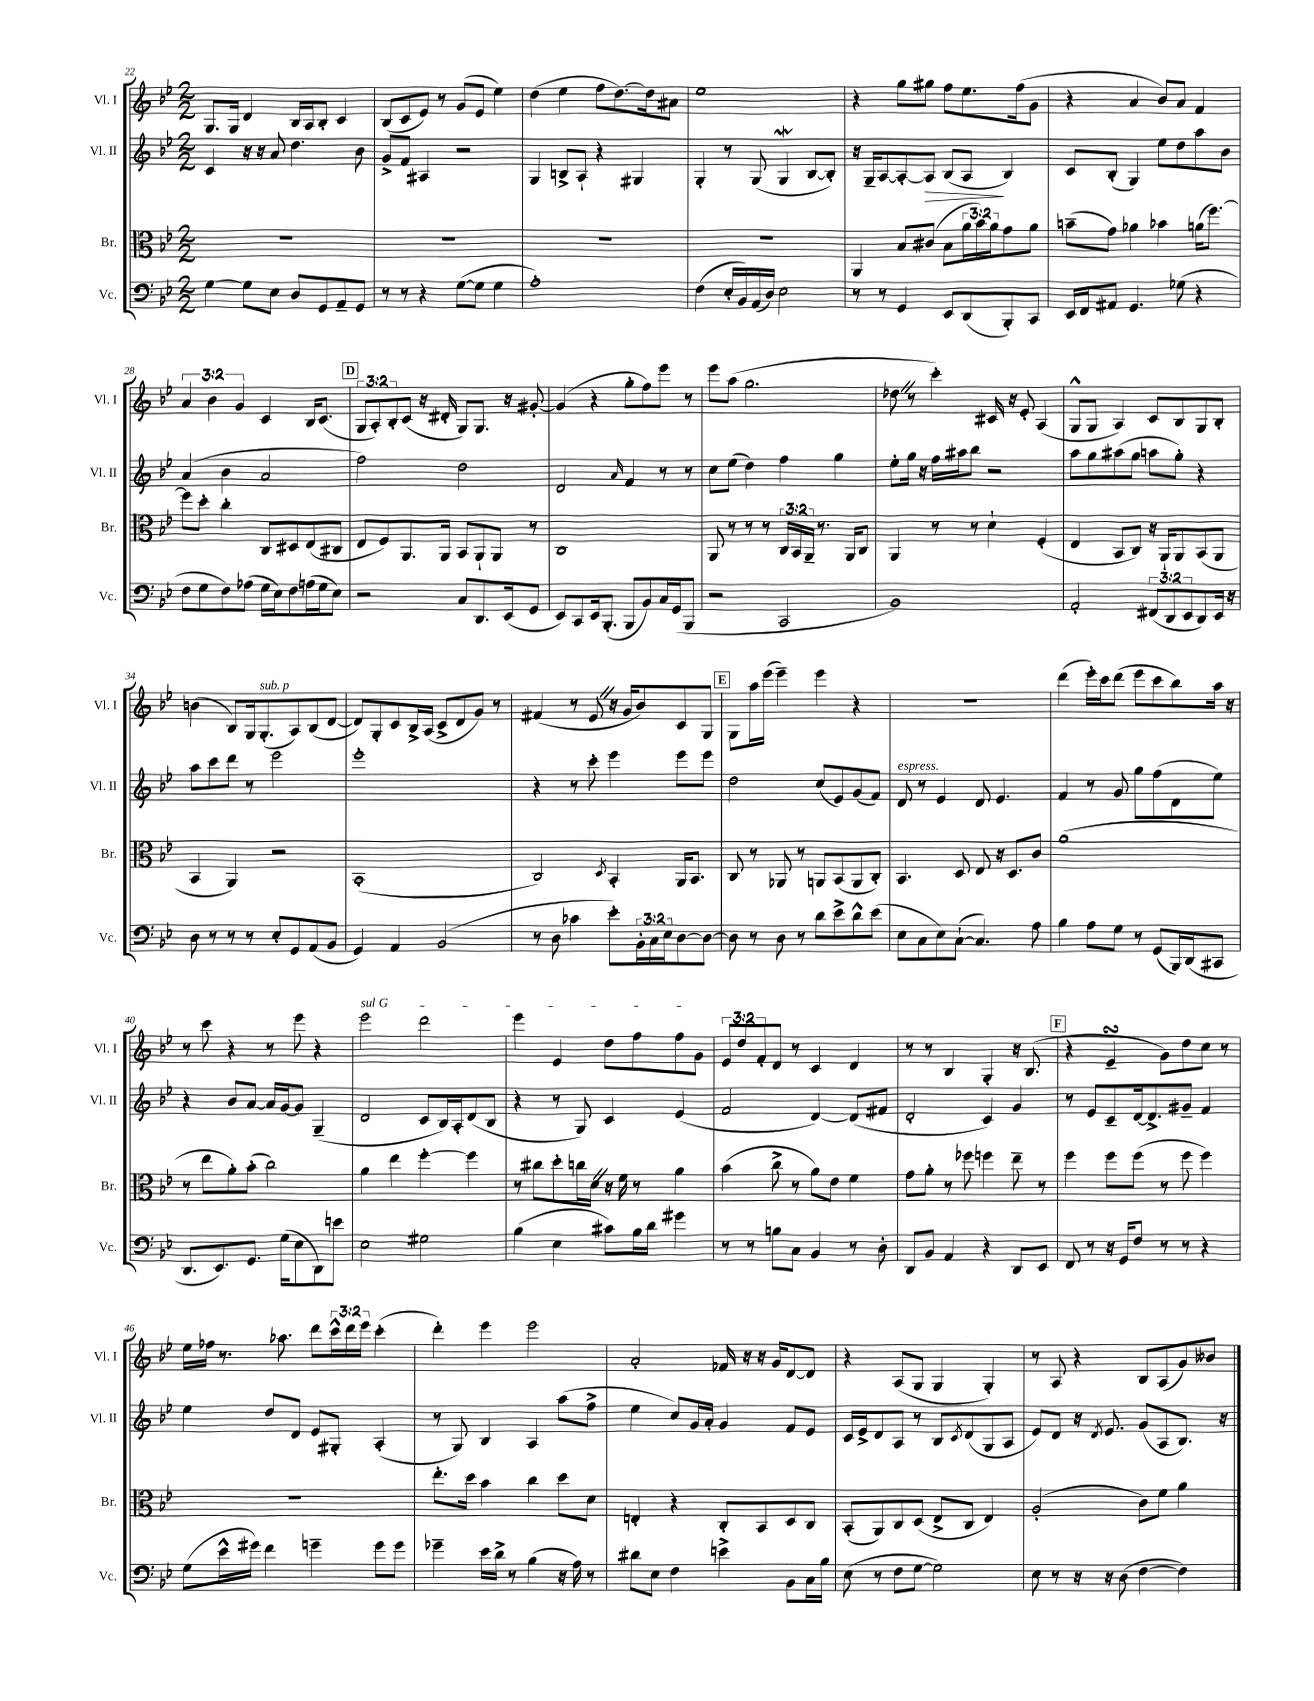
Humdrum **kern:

**kern	**kern	**kern	**kern
*staff4	*staff3	*staff2	*staff1
*clefF4	*clefC3	*clefG2	*clefG2
*k[b-e-]	*k[b-e-]	*k[b-e-]	*k[b-e-]
*M2/2	*M2/2	*M2/2	*M2/2
[4G	1r	4c	8.G
.	.	.	16G
8G]	.	16r	4d
.	.	16r	.
8E-	.	8a	.
8D	.	4.dd	16B-
.	.	.	16A
8GG	.	.	8B-'
8AA~	.	.	4c
8GG	.	8b-	.
=	=	=	=
8r	1r	8g^	(8B-
8r	.	8f	8c
4r	.	4A#	8e-)
.	.	.	8r
([8G	.	2r	(8g
8G]	.	.	8e-
4G	.	.	4ee-)
=	=	=	=
1A')	1r	4G	(4dd
.	.	8B^	4ee-
.	.	8A`	.
.	.	4r	8ff
.	.	.	[8.dd)
.	.	4G#	.
.	.	.	16dd]
.	.	.	8a#
=	=	=	=
(4F	1r	4G'	1ee-
16E-'	.	8r	.
16BB-)	.	.	.
(16AA	.	(8G	.
16D)	.	.	.
2E-	.	4G	.
.	.	[8B-	.
.	.	8B-'])	.
=	=	=	=
8r	4AA	16r	4r
.	.	16G~	.
8r	.	[8A	.
4GG	8B-	8A'_	8gg
.	(8c#	8A]	8gg#
8EE-	8B-	(8B-	8ff
(8DD	24a	8A	8.ee-
.	24b-)	.	.
.	24a	.	.
8BBB-')	8g	4B-)	.
.	.	.	(16ff
8CC	8a	.	8g
=	=	=	=
16EE-	(8b~	8c	4r
16FF	.	.	.
8AA#	8g)	(8B-'	.
4.GG	4a-	4G)	4a
.	4b-	8ee-	8b-)
(8G-	.	8dd	8a
4r	(16a	8aa	4f
.	[8.ff)	.	.
.	.	8b-	.
=	=	=	=
8F	8ff]	(4a	6a
8G	8dd'	.	.
.	.	.	6b-
8F)	4cc'	4b-	.
.	.	.	6g
(8A-	.	.	.
16G	8C	2a	4c
16E-)	.	.	.
8F	8D#	.	.
(16A	(8E-	.	16B-
16G	.	.	(8.c
8E-)	8C#	.	.
=	=	=	=
2r	8E-	2ff)	12G
.	.	.	12A')
.	8F)	.	.
.	.	.	12B-'
.	8.AA	.	(8c
.	.	.	16r
.	16AA	.	16d#'
8C	8BB-	2dd	8G)
8.DD	8AA`	.	8.G
.	8AA	.	.
(16EE-	.	.	16r
8GG	8r	.	[8g#'
=	=	=	=
8EE-)	1C	2d	(4g#]
8CC	.	.	.
16EE-	.	.	4r
(8.BBB-'	.	.	.
.	.	16qqa	.
8BBB-	.	4f	8gg'
8BB-)	.	.	8ff)
16C	.	8r	8eee-
(16GG	.	.	.
8BBB-	.	8r	8r
=	=	=	=
2r	8AA	8cc	8eee-
.	8r	(8ee-	(8aa
.	8r	4dd)	2.gg
.	8r	.	.
2CC	24C	4ff	.
.	24BB-	.	.
.	24AA~	.	.
.	8.r	.	.
.	.	4gg	.
.	16AA	.	.
.	8C	.	.
=	=	=	=
1BB-)	4AA	8ee-'	8dd-
.	.	16gg	8r
.	.	16r	.
.	8r	16ff	4ccc')
.	.	16aa#	.
.	8r	8bb-	.
.	4d`	2r	16c#
.	.	.	16r
.	.	.	8e-'
.	(4F'	.	(4A
=	=	=	=
2AA'	4E-	8aa	8G^^
.	.	8gg	8G
.	8BB-	(8aa#	4A)
.	8C)	8gg	.
(12FF#	16r	8aa	8c
.	16AA`	.	.
12DD	.	.	.
.	8AA	8gg')	8B-
12EE-	.	.	.
8DD)	(8BB-	4r	8G
16EE-	8AA	.	8B-'
16r	.	.	.
=	=	=	=
8D	4BB-	8aa	(4b
8r	.	8ccc	.
8r	4AA)	8ddd	8B-)
8r	.	8r	16G
.	.	.	(8.G'
8E-'	2r	2eee-	.
8GG	.	.	8A)
(8AA	.	.	(8B-
8BB-	.	.	[8d
=	=	=	=
4GG)	(1BB-'	1eee-'	8d])
.	.	.	8G'
4AA	.	.	8c
.	.	.	16B-^
.	.	.	(16A
(2BB-	.	.	8c^
.	.	.	8d
.	.	.	8g)
.	.	.	8r
=	=	=	=
8r	2C)	4r	(4f#
8D	.	.	.
4c-	.	8r	8r
.	.	8ccc'	8e-
.	8qD	.	.
8e-')	4BB-'	4eee-	16r
.	.	.	16g
24BB-'	.	.	8b-)
24C	.	.	.
24E-	.	.	.
[8D	16AA	8eee-	8c
.	8.BB-	.	.
8D_	.	8eee-	8G
=	=	=	=
8D]	8C	2dd	8G
8r	8r	.	16aa
.	.	.	(16eee-
8D	8AA-	.	4eee-~)
8r	8r	.	.
8d	8AA	(8cc	4eee-
8e-^	(8BB-	8e-)	.
8d^^	8AA	(8g	4r
(8e-	8C')	8f)	.
=	=	=	=
8E-	4.BB-	8d	1r
8C	.	8r	.
8E-)	.	4e-	.
([8C`	8D	.	.
4.C])	8E-	8d	.
.	16r	4.e-	.
.	8.D	.	.
8A	8c	.	.
=	=	=	=
4B-	(1a	4f	(4ddd
8A	.	8r	16eee-')
.	.	.	16ccc
8G	.	8g	(8ddd
8r	.	8gg	8eee-
(8GG	.	(8ff	8ccc
16BBB-)	.	8d	8bb-)
(16DD	.	.	.
8CC#	.	8ee-)	16aa
.	.	.	16r
=	=	=	=
8.DD	8r	4r	8r
.	8ee-	.	8ccc
8.EE-)	.	.	.
.	8a')	8b-	4r
8.GG	(8b-'	[8a	.
.	2cc)	16a]	8r
(16G	.	[16g	.
8E-	.	8g]	8eee-
8DD)	.	(4G~	4r
8e	.	.	.
=	=	=	=
2E-	4a	2d	2eee-
.	4ee-	.	.
2G#	[4ff'	8c	2ddd
.	.	16B-)	.
.	.	16A'	.
.	4ff]	(8d	.
.	.	8B-	.
=	=	=	=
(4B-	8r	4r	4eee-
.	8cc#	.	.
4E-	8dd'	8r	4e-
.	16cc	8G)	.
.	16d	.	.
8c#)	16r	4c	8dd
.	16f	.	.
16B-	8r	.	8ff
16d	.	.	.
4g#	4a	(4e-	8ff
.	.	.	8g
=	=	=	=
8r	(4b-	2f	12e-
.	.	.	12dd
8r	.	.	.
.	.	.	12f'
8B	8cc^	.	8d
8C	8r	.	8r
4BB-	8a)	[4d)	4c
.	8e-	.	.
8r	4f	(8d]	4d
8D'	.	8f#	.
=	=	=	=
8DD	8g	2d'	8r
8BB-	8a'	.	8r
4AA	8r	.	4B-
.	8ff-	.	.
4r	4ff	4c)	4G'
8DD	8ee-~	4g	16r
.	.	.	(8.B-
8EE-	8r	.	.
=	=	=	=
8FF	4ff	8r	4r
8r	.	8e-	.
16r	8ff	8c~	4e-~
16GG	.	.	.
8F	(8ff	[16d	.
.	.	8.d^]	.
8r	8r	.	8g)
8r	8ff	8g#~	8dd
4r	4ff)	4f	8cc
.	.	.	8r
=	=	=	=
(8G	1r	4ee-	16ee-
.	.	.	16ff-
16e-^^	.	.	8.r
16g#)	.	.	.
4f	.	8dd	.
.	.	.	8.aa-
.	.	8d	.
4g~	.	8e-	8ddd
.	.	8G#'	24ccc^^
.	.	.	24ddd
.	.	.	24eee-
8g	.	(4A'	(4ccc'
8g	.	.	.
=	=	=	=
4g-~	8.ee-'	8r	4ddd')
.	.	8G)	.
.	16dd	.	.
16e-	4b-	4B-	4eee-
16d^	.	.	.
8r	.	.	.
(4B-	4cc	4A	2eee-
16r	8dd	(8aa	.
16A)	.	.	.
8r	8d	8ff^	.
=	=	=	=
8d#	4E'	4ee-	2a'
8E-	.	.	.
4F	4r	8cc)	.
.	.	16g	.
.	.	16a'	.
4e^	8C'	4g	16f-
.	.	.	16r
.	8BB-	.	16r
.	.	.	16g
8BB-	8D	8f	[8d
16C	8C	8e-	8d]
16B-	.	.	.
=	=	=	=
(8E-	(8BB-'	16c	4r
.	.	16e-^	.
8r	8AA)	8d	.
8F	8C	8A	(8A
[8G	(8D	8r	8G
2G])	8E-^	8B-	4G
.	.	8qc	.
.	8C	(8d	.
.	4E-)	8G	4G')
.	.	8A	.
=	=	=	=
8E-	(2A'	8e-)	8r
8r	.	8d	8A
16r	.	16r	4r
.	.	8qd	.
16r	.	8.e-	.
(8D	.	.	.
[4F	8c)	(8g	8B-
.	8f	8A	(8A
4F])	4a	8.B-)	8g)
.	.	.	8b--
.	.	16r	.
==	==	==	==
*-	*-	*-	*-
